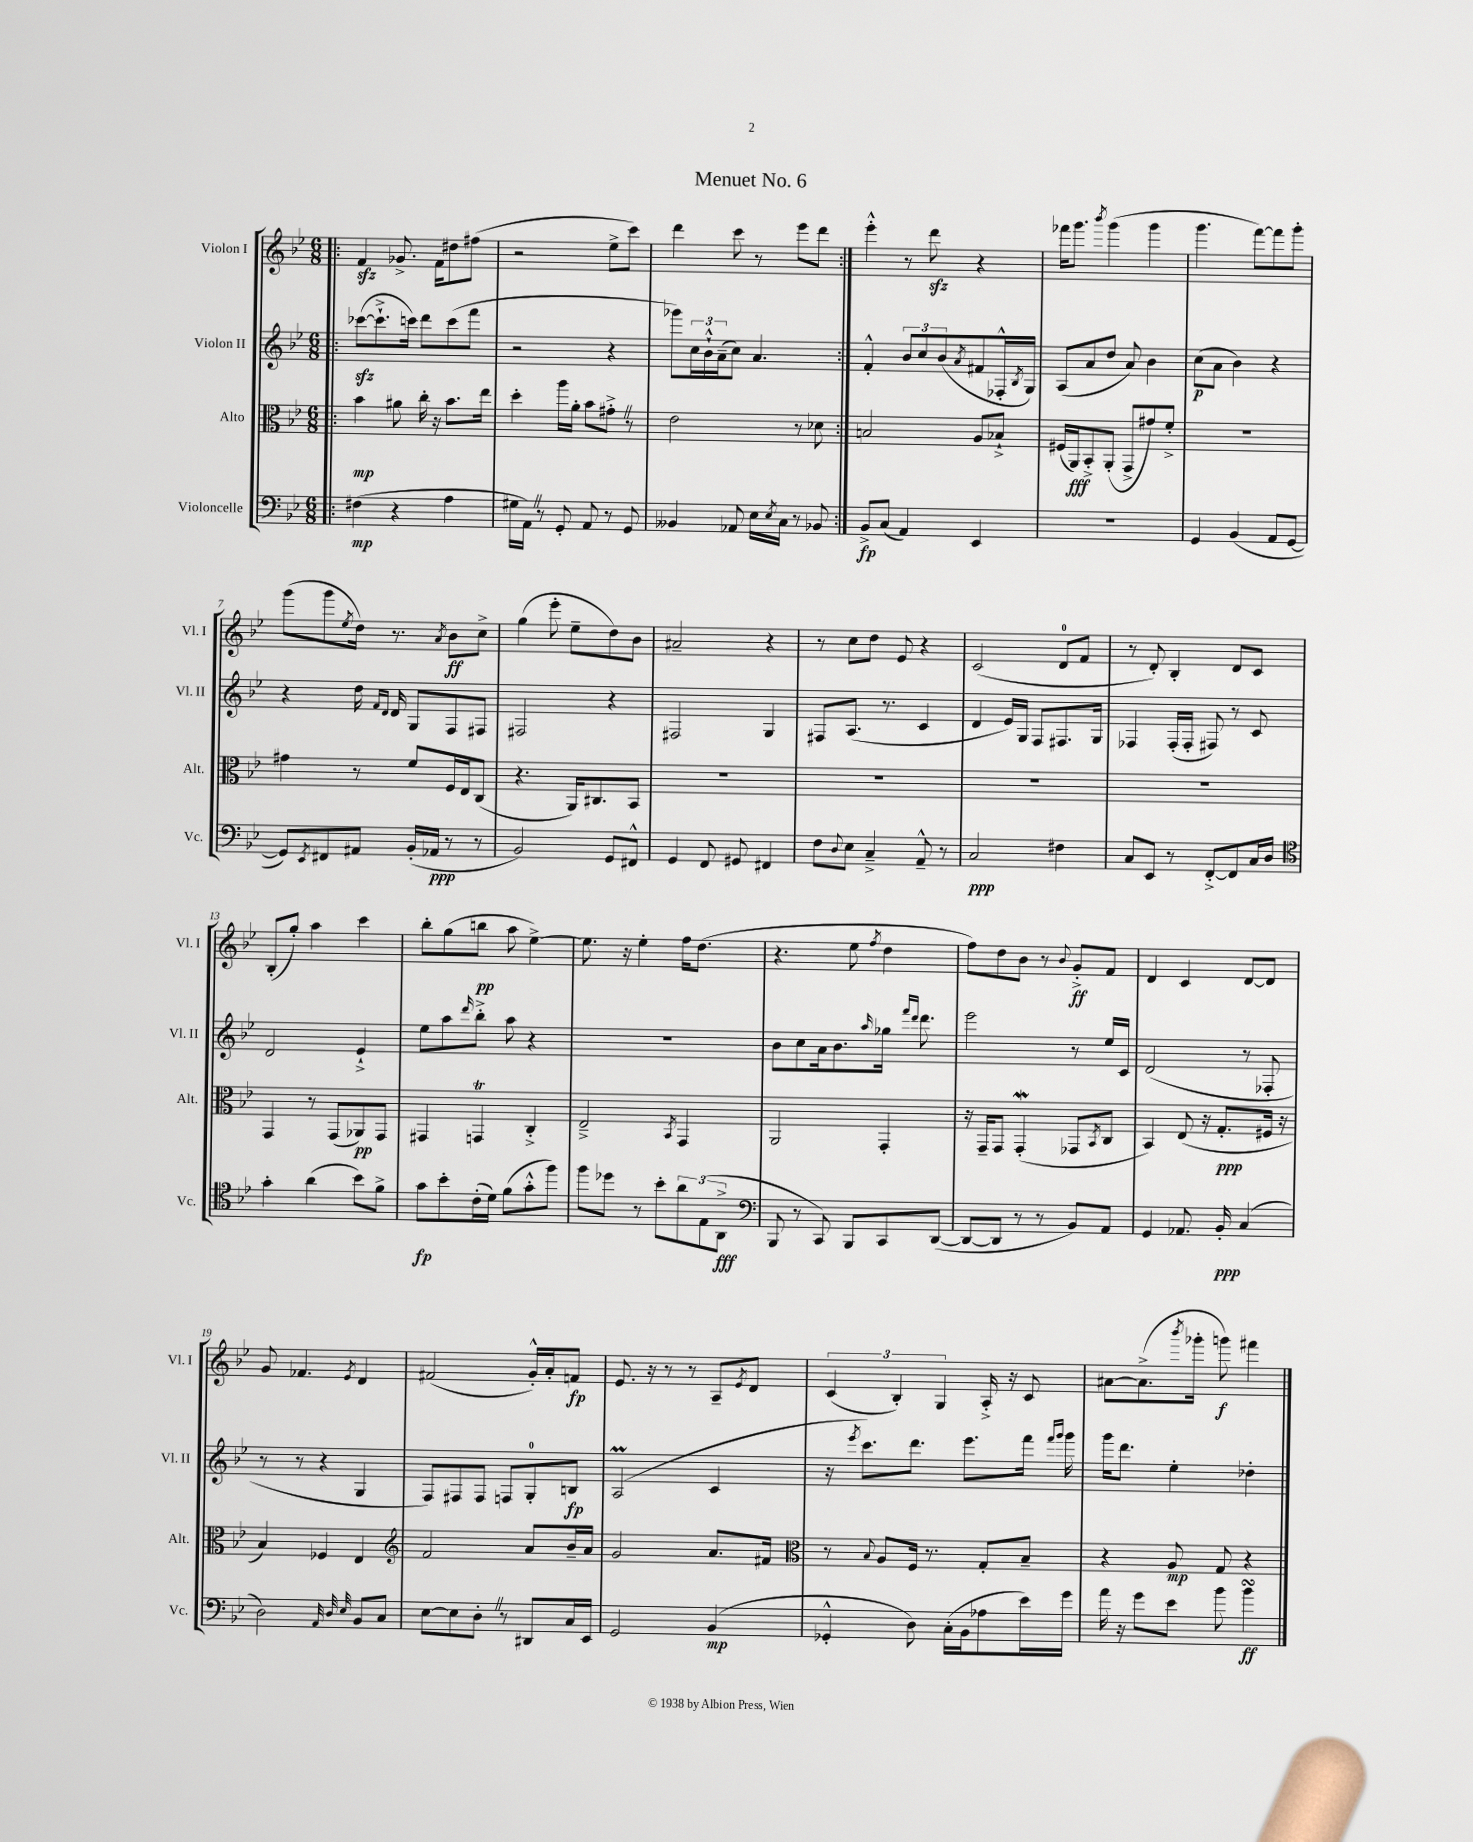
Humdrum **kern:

**kern	**kern	**kern	**kern
*staff4	*staff3	*staff2	*staff1
*clefF4	*clefC3	*clefG2	*clefG2
*k[b-e-]	*k[b-e-]	*k[b-e-]	*k[b-e-]
*M6/8	*M6/8	*M6/8	*M6/8
=!|:	=!|:	=!|:	=!|:
(4F#	4b-	([8ccc-	4f
.	.	8.ccc-`^]	.
4r	8a#	.	8.g-^
.	.	16ccc)	.
.	16cc'	8ddd	.
.	16r	.	16f
4A	8.b-	(8ccc	8dd#
.	.	8fff	(8ff#
.	16ee-	.	.
=	=	=	=
16G#	4dd'	2r	2r
16AA)	.	.	.
8r	.	.	.
8GG'	16aa	.	.
.	16a'	.	.
8AA	8b-	.	.
8r	8g#'^	4r	8ee-^
8GG	8r	.	8ccc)
=	=	=	=
4BB--	2e-	8ggg-)	4ddd
.	.	24cc	.
.	.	24b-`^^	.
.	.	(24a~	.
8AA-	.	8cc)	8ccc
16E-	.	4.a	8r
8qE-	.	.	.
16C	.	.	.
8r	8r	.	8eee-
8BB-	8d-	.	8ddd
=:|!	=:|!	=:|!	=:|!
8BB-^	2B	4f'^^	4eee-'^^
(8C	.	.	.
4AA)	.	12b-	8r
.	.	12cc	.
.	.	.	8ddd
.	.	(12b-	.
.	.	8qa	.
4EE-	8A	8f#	4r
.	8B-`^	16F-'^^	.
.	.	8qB-	.
.	.	16G)	.
=	=	=	=
2.r	(16F#	(8A	16fff-
.	16AA)	.	8.ggg
.	8BB-'^	8a	.
.	.	.	8qbbb-
.	(8AA'	8dd	(4ggg
.	8GG^	8a)	.
.	8g#)	4b-	4ggg
.	8f'^	.	.
=	=	=	=
4GG	2.r	(8cc	4.ggg
.	.	8a	.
(4BB-	.	4b-)	.
.	.	.	[8fff)
8AA	.	4r	8fff]
[8GG	.	.	8ggg'
=	=	=	=
8GG])	4g#	4r	(8ggg
8qEE-	.	.	.
8FF#	.	.	8ggg
.	.	.	8qee-
8AA#	8r	16dd	16dd)
.	.	16qqf	.
.	.	16qqd	.
.	.	16d	8.r
(16BB-'	8f	8G	.
16AA-	.	.	.
.	.	.	8qa
8r	16F	8F	8b-
.	16E-	.	.
8r	(8C	8F#	8cc^
=	=	=	=
2BB-)	4.r	2F#	(4gg
.	.	.	8eee-'
.	16AA)	.	8ee-~
.	8.C#	.	.
8GG	.	4r	8dd)
8FF#^^	8BB-	.	8b-
=	=	=	=
4GG	2.r	2F#	2a#~
8FF	.	.	.
8GG#	.	.	.
4FF#	.	4G	4r
=	=	=	=
8F	2.r	8F#	8r
8qqD	.	.	.
8E-	.	(8.A	8cc
4C~^	.	.	8dd
.	.	8.r	.
.	.	.	8e-
8AA~^^	.	4c	4r
8r	.	.	.
=	=	=	=
2C	2.r	4d	(2c
.	.	16e-)	.
.	.	16G	.
.	.	8F	.
4F#	.	8.F#	8d
.	.	.	8f
.	.	16G	.
=	=	=	=
8C	2.r	4F-	8r
8EE-	.	.	8d')
8r	.	(16F-'	4B-'
.	.	16F-'	.
[8FF'^	.	8F#)	.
8FF]	.	8r	8d
16C	.	8c	8c
16D	.	.	.
=	=	=	=
*clefC4	*	*	*
4g'	4GG	2d	(8B-'
.	.	.	8gg')
(4a	8r	.	4aa
.	(8GG	.	.
8b-)	8AA-)	4e-`^	4ccc
8f^	8GG	.	.
=	=	=	=
8g	4GG#	8ee-	8bb-'
8b-'	.	8aa	(8gg
.	.	16qqddd	.
(16c'	4GG	8bb-'^	8bb
16d)	.	.	.
(8f	.	8aa	8aa
8g'^^	4C'^	4r	[4ee-^)
8ff)	.	.	.
=	=	=	=
8ff	2E-~^	2.r	8.ee-]
8dd-	.	.	.
.	.	.	16r
8r	.	.	4ee-'
8b-'	.	.	.
.	8qBB-	.	.
12a	4GG	.	16ff
.	.	.	(8.dd
(12E-	.	.	.
12AA^	.	.	.
=	=	=	=
*clefF4	*	*	*
8BBB-	2AA	8b-	4.r
8r	.	8cc	.
8CC)	.	16a	.
.	.	8.b-	.
8BBB-	.	.	8ee-
.	.	16qqaa	8qff
8CC	4GG'	16gg-	4dd
.	.	16qqfff	.
.	.	16qqddd	.
.	.	8.ddd	.
([8DD	.	.	.
=	=	=	=
8DD_	16r	2eee-	8ff)
.	16GG~	.	.
8DD]	8GG	.	8dd
8r	(4GG'	.	8b-
8r	.	.	8r
.	.	.	8qqb-
8BB-)	8GG-	8r	8g'^
.	8qBB-	.	.
8AA	8C	16ee-	8f
.	.	16c	.
=	=	=	=
4GG	4BB-)	(2d	4d
8.AA-	(8E-	.	4c
.	16r	.	.
16BB-'	8.G'	.	.
(4C	.	8r	[8d
.	16F#	8F-'	8d]
.	16r	.	.
=	=	=	=
2D)	4B-)	8r	8g
.	.	8r	4.f-
.	4F-	4r	.
32qqAA	.	.	.
32qqD	.	.	.
32qqE-	.	.	8qe-
8BB-	4E-	4G	4d
8C	.	.	.
=	=	=	=
*	*clefG2	*	*
[8E-	2f	8F)	(2f#
8E-]	.	8F#	.
8D'	.	8F#	.
8r	.	8F	.
8DD#	8a	8G'	16g'^^)
.	.	.	16a'
16C	16b-~	8B	8f
16EE-	16a	.	.
=	=	=	=
2GG	2g	(2A	8.e-
.	.	.	16r
.	.	.	8r
.	.	.	8r
(4BB-	8.a	4c	8A~
.	.	.	8qe-
.	.	.	8d
.	16f#	.	.
=	=	=	=
*	*clefC3	*	*
4GG-'^^	8r	16r	(6c
.	.	8qeee-	.
.	.	8.ccc)	.
.	8qqB-	.	.
.	8A	.	.
.	.	.	6B-')
8D)	16F	8.ddd	.
.	8.r	.	.
.	.	.	6G
(16C'	.	.	.
16BB-	.	8.eee-	.
8A-	8G'	.	16A'^
.	.	.	16r
16e-)	8B-~	16fff	8c
.	.	16qqfff	.
.	.	16qqggg	.
16g	.	16ggg	.
=	=	=	=
16a	4r	16ggg	[8a#
16r	.	8.ddd	.
8g	.	.	(8.a#^]
8e-	8A	4ee-'	.
.	.	.	8qbbb-
.	.	.	16ggg-'
8b-	8G	.	8ggg)
4b-	4r	4dd-'	4fff#
==	==	==	==
*-	*-	*-	*-
